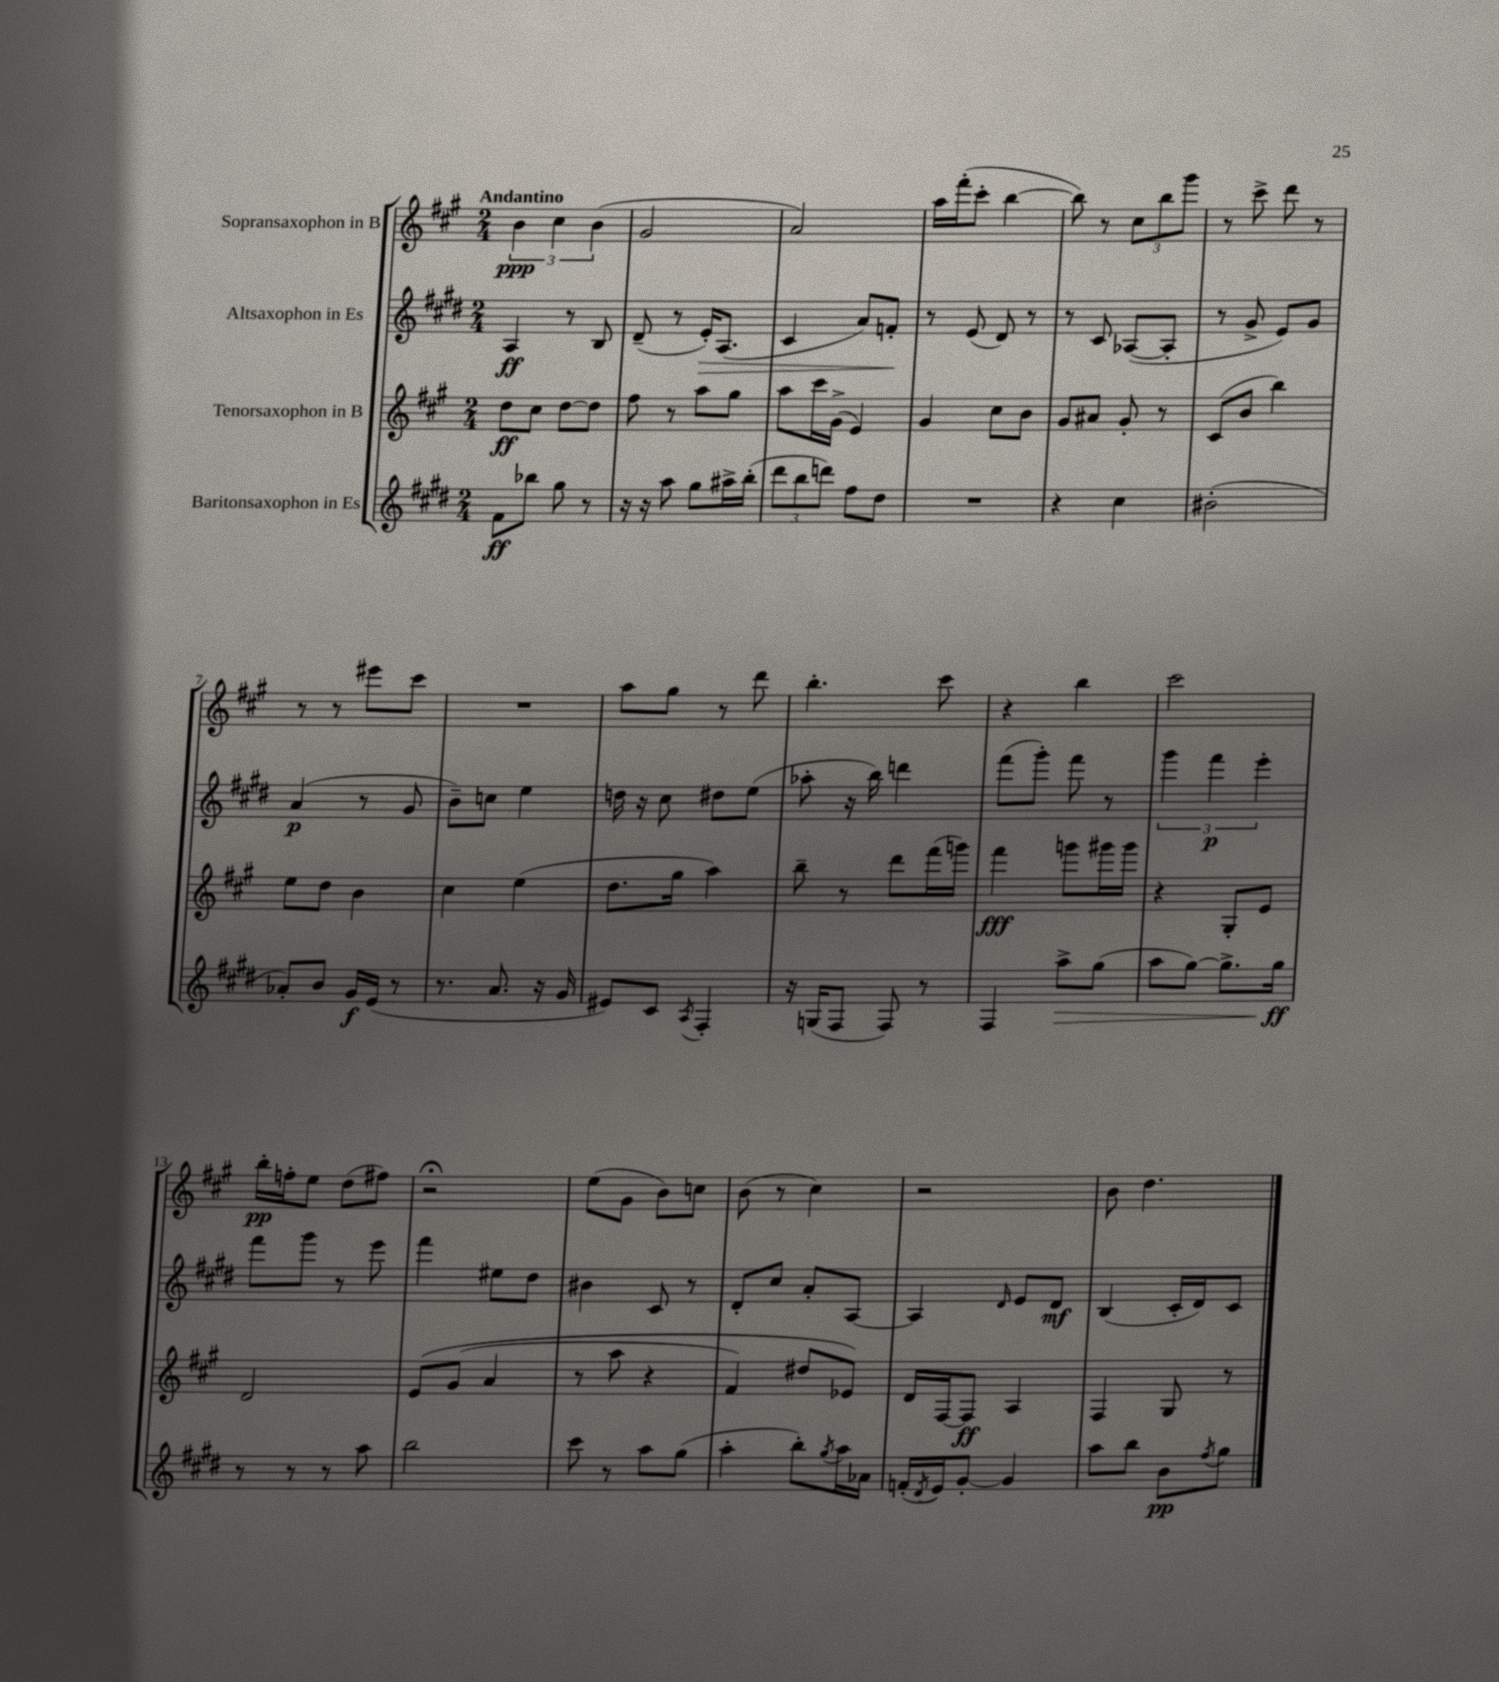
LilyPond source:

<<
\new StaffGroup <<
\new Staff = "s0" \with { instrumentName = "Sopransaxophon in B" } {
    \clef treble \key a \major \numericTimeSignature \time 2/4 \tempo "Andantino"
    \tuplet 3/2 { b'4\ppp cis''4 b'4( } |
    gis'2 |
    a'2) |
    a''16 fis'''16-.( cis'''8-. b''4~ |
    b''8) r8 \tuplet 3/2 { cis''8 b''8 gis'''8 } |
    r8 cis'''8-> d'''8 r8 |
    r8 r8 eis'''8 cis'''8 |
    R2 |
    a''8 gis''8 r8 d'''8 |
    b''4.-. cis'''8 |
    r4 b''4 |
    cis'''2 |
    b''16-.\pp f''16-. e''8 d''8( fis''8) |
    r2\fermata |
    e''8( gis'8 b'8) c''8 |
    b'8( r8 cis''4) |
    r2 |
    b'8 d''4. \bar "|." |
}
\new Staff = "s1" \with { instrumentName = "Altsaxophon in Es" } {
    \clef treble \key e \major \numericTimeSignature \time 2/4
    a4\ff r8 b8 |
    dis'8--( r8 e'16-.\>) a8.( |
    cis'4 a'8) f'8-.\! |
    r8 e'8( dis'8) r8 |
    r8 cis'8 aes8~( aes8-. |
    r8 gis'8-> e'8) gis'8 |
    a'4\p( r8 gis'8 |
    b'8--) c''8 e''4 |
    d''16 r16 cis''8 dis''8 e''8( |
    aes''8-. r16 b''16) d'''4 |
    fis'''8( gis'''8-.) fis'''8 r8 |
    \tuplet 3/2 { gis'''4 fis'''4\p e'''4-. } |
    fis'''8 gis'''8 r8 e'''8 |
    fis'''4 eis''8 dis''8 |
    bis'4 cis'8 r8 |
    dis'8-. cis''8 a'8-. a8~ |
    a4 \grace { dis'16 } e'8 dis'8\mf |
    b4( cis'16-. dis'16) cis'8 \bar "|." |
}
\new Staff = "s2" \with { instrumentName = "Tenorsaxophon in B" } {
    \clef treble \key a \major \numericTimeSignature \time 2/4
    d''8\ff cis''8 d''8~ d''8 |
    fis''8 r8 a''8 gis''8 |
    a''8 cis'''16 gis'16->( e'4) |
    gis'4 cis''8 b'8 |
    gis'8 ais'8 gis'8-. r8 |
    cis'8( b'8 b''4) |
    e''8 d''8 b'4 |
    cis''4 e''4( |
    d''8. gis''16 a''4) |
    b''8-- r8 d'''8 fis'''16( g'''16) |
    fis'''4\fff g'''8 gis'''16 gis'''16 |
    r4 gis8-. e'8 |
    d'2 |
    e'8\( gis'8( a'4 |
    r8 a''8 r4 |
    fis'4) dis''8 ees'8\) |
    d'16 fis16~ fis8\ff a4 |
    fis4 gis8 r8 \bar "|." |
}
\new Staff = "s3" \with { instrumentName = "Baritonsaxophon in Es" } {
    \clef treble \key e \major \numericTimeSignature \time 2/4
    fis'8\ff bes''8 gis''8 r8 |
    r16 r16 a''8 gis''8 ais''16-> b''16-.( |
    \tuplet 3/2 { dis'''8 b''8 d'''8) } fis''8 dis''8 |
    R2 |
    r4 cis''4 |
    bis'2-.( |
    aes'8-.) b'8 gis'16\f e'16( r8 |
    r8. a'8. r16 gis'16 |
    eis'8) cis'8 \acciaccatura { a8 } fis4-. |
    r16 g16( fis8 fis8) r8 |
    fis4 a''8->\> gis''8( |
    a''8 gis''8~) gis''8.-> gis''16\ff\! |
    r8 r8 r8 a''8 |
    b''2 |
    cis'''8 r8 a''8 gis''8( |
    a''4-. b''8-.) \acciaccatura { gis''8 } a''16 aes'16 |
    f'16-.( \acciaccatura { dis'8 } e'16) gis'8~-. gis'4 |
    a''8 b''8 b'8\pp \acciaccatura { fis''8 } gis''8 \bar "|." |
}
>>
>>
